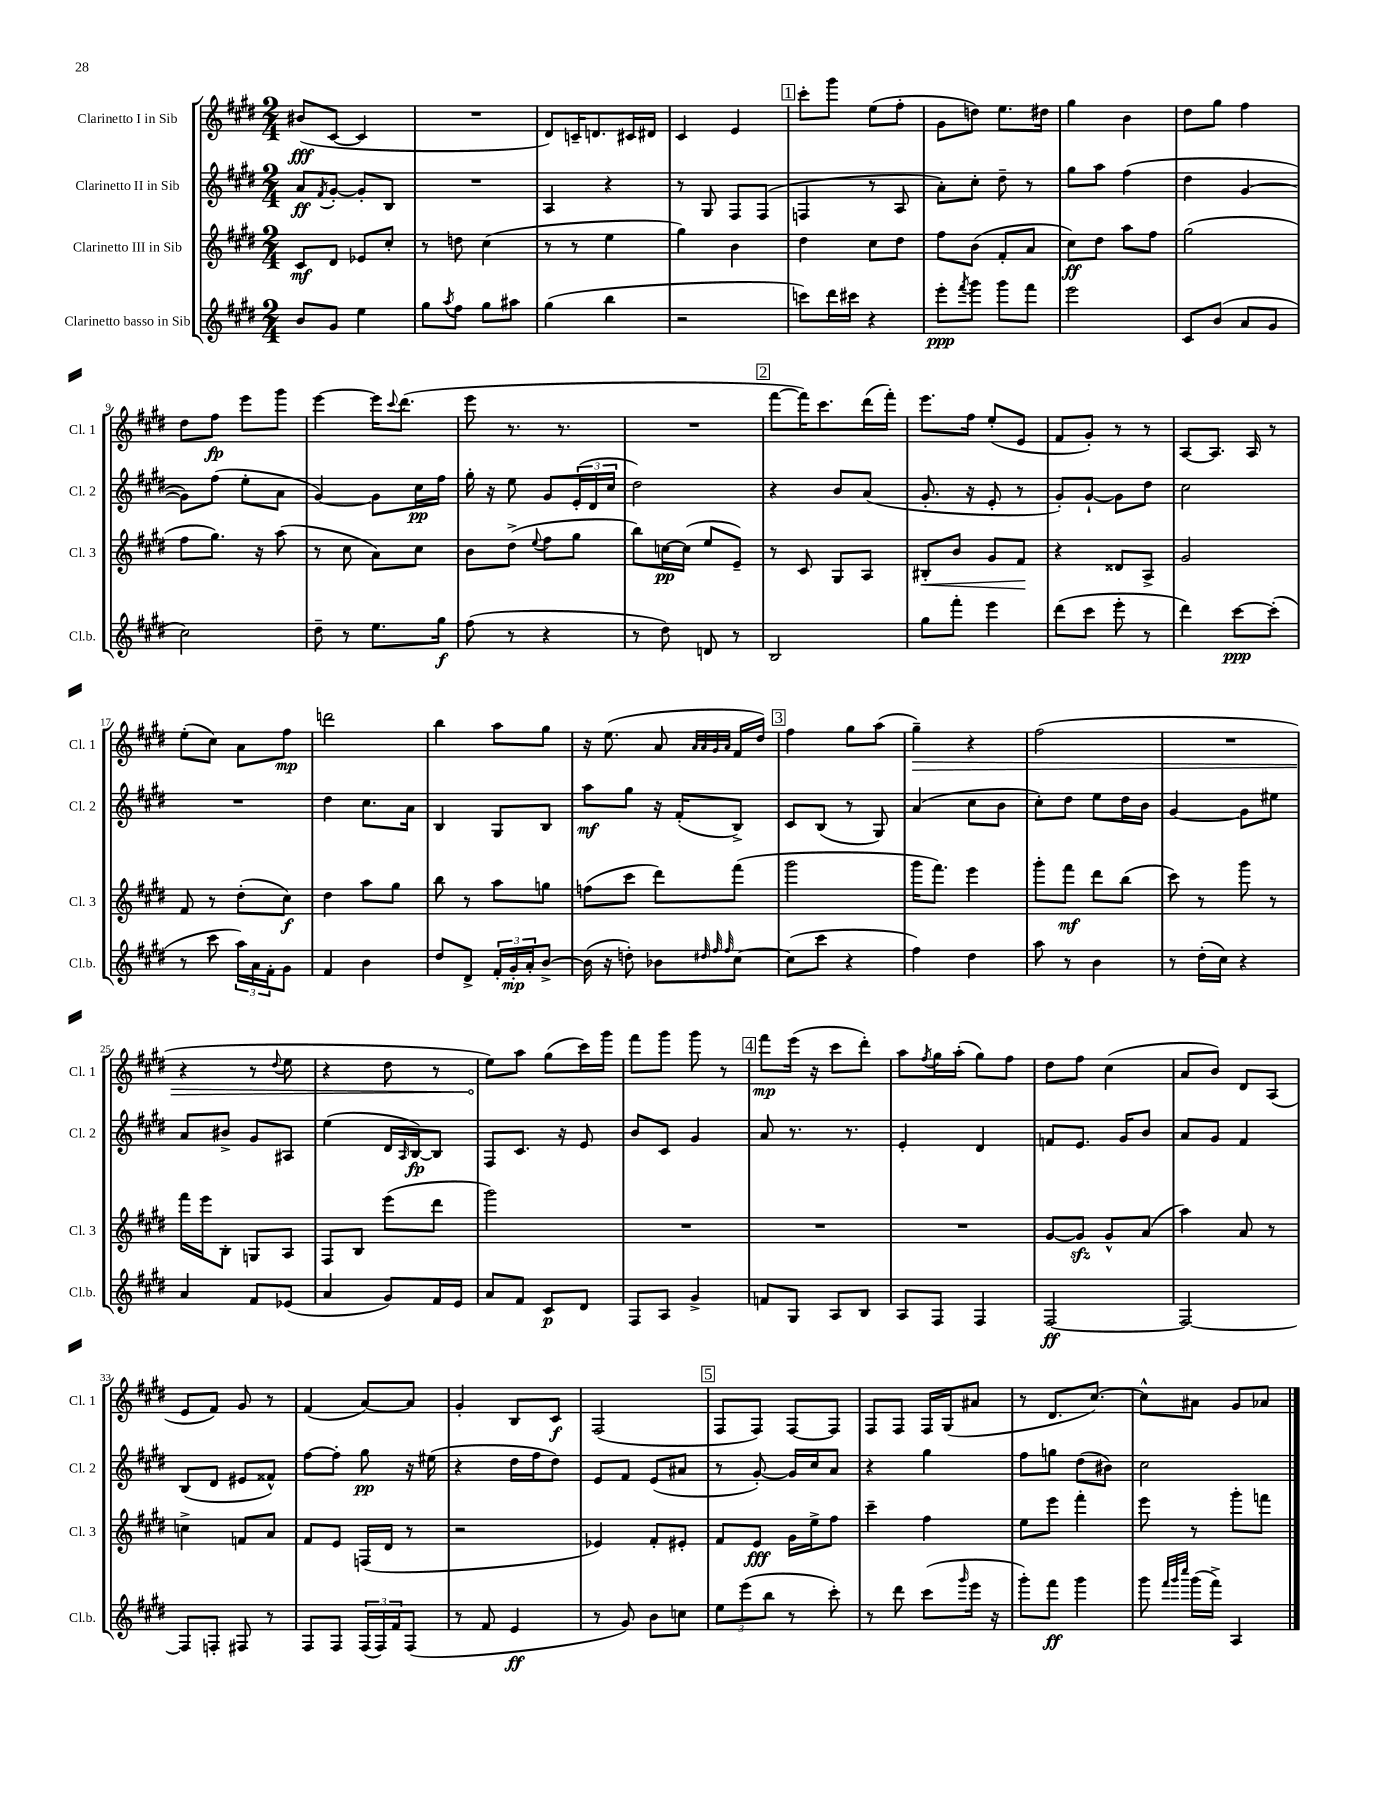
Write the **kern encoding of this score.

**kern	**dynam	**kern	**dynam	**kern	**dynam	**kern	**dynam
*part4	*part4	*part3	*part3	*part2	*part2	*part1	*part1
*staff4	*staff4	*staff3	*staff3	*staff2	*staff2	*staff1	*staff1
*I"Clarinetto basso in Sib	*	*I"Clarinetto III in Sib	*	*I"Clarinetto II in Sib	*	*I"Clarinetto I in Sib	*
*I'Cl.b.	*	*I'Cl. 3	*	*I'Cl. 2	*	*I'Cl. 1	*
*clefG2	*	*clefG2	*	*clefG2	*	*clefG2	*
*k[f#c#g#d#]	*	*k[f#c#g#d#]	*	*k[f#c#g#d#]	*	*k[f#c#g#d#]	*
*M2/4	*	*M2/4	*	*M2/4	*	*M2/4	*
=1	=1	=1	=1	=1	=1	=1	=1
8b/L	.	8c#/L	mf	8a/L	ff	(8b#X/L	fff
.	.	.	.	8qf#/	.	.	.
8g#/J	.	8d#/J	.	[8g#'/J	.	[8c#/J	.
4ee\	.	8e-X/L	.	8g#'/L]	.	4c#/]	.
.	.	8cc#'/J	.	8B/J	.	.	.
=2	=2	=2	=2	=2	=2	=2	=2
8gg#\L	.	8r	.	2r	.	2r	.
8qaa/	.	.	.	.	.	.	.
8ff#\J	.	8ddn\	.	.	.	.	.
8gg#\L	.	(4cc#\	.	.	.	.	.
8aa#X\J	.	.	.	.	.	.	.
=3	=3	=3	=3	=3	=3	=3	=3
(4gg#\	.	8r	.	4A/	.	8d#/L)	.
.	.	8r	.	.	.	16cn~/K	.
.	.	.	.	.	.	8.dn/	.
4bb\	.	4ee\	.	4r	.	.	.
.	.	.	.	.	.	16c#X/L	.
.	.	.	.	.	.	16d#X/JJ	.
=4	=4	=4	=4	=4	=4	=4	=4
2r	.	4gg#\)	.	8r	.	4c#/	.
.	.	.	.	8G#/	.	.	.
.	.	4b\	.	8F#/L	.	4e/	.
.	.	.	.	(8F#/J	.	.	.
!!LO:REH:place=s1:t=1
=5	=5	=5	=5	=5	=5	=5	=5
8cccn\L)	.	4dd#\	.	4Fn/	.	8ccc#'\L	.
16ddd#\L	.	.	.	.	.	8ggg#\J	.
16ccc#X\JJ	.	.	.	.	.	.	.
4r	.	8cc#\L	.	8r	.	(8ee\L	.
.	.	8dd#\J	.	8A/	.	8ff#'\J	.
=6	=6	=6	=6	=6	=6	=6	=6
8eee'\L	ppp	8ff#\L	.	8a'\L)	.	8g#\L	.
8qfff#/	.	.	.	.	.	.	.
8ggg#\J	.	(8b\J	.	8cc#'\J	.	8ddn\J)	.
8ggg#\L	.	8f#'/L	.	8dd#~\	.	8.ee\L	.
8fff#\J	.	8a/J	.	8r	.	.	.
.	.	.	.	.	.	16dd#X\Jk	.
=7	=7	=7	=7	=7	=7	=7	=7
2eee\	.	8cc#\L)	ff	8gg#\L	.	4gg#\	.
.	.	8dd#\J	.	8aa\J	.	.	.
.	.	8aa\L	.	(4ff#\	.	4b\	.
.	.	8ff#\J	.	.	.	.	.
=8	=8	=8	=8	=8	=8	=8	=8
8c#/L	.	(2gg#\	.	4dd#\	.	8dd#\L	.
(8b/J	.	.	.	.	.	8gg#\J	.
8a/L	.	.	.	[4g#/	.	4ff#\	.
8g#/J	.	.	.	.	.	.	.
!!LO:LB:g=z
=9	=9	=9	=9	=9	=9	=9	=9
2cc#\)	.	8ff#\L	.	8g#\L])	.	8dd#\L	.
.	.	8.gg#\J)	.	(8ff#\J	.	8ff#\J	fp
.	.	.	.	8ee'\L	.	8eee\L	.
.	.	16r	.	.	.	.	.
.	.	(8aa\	.	8a\J	.	8ggg#\J	.
=10	=10	=10	=10	=10	=10	=10	=10
8dd#~\	.	8r	.	[4g#/)	.	[4eee\	.
8r	.	8cc#\	.	.	.	.	.
8.ee\L	.	8a\L)	.	8g#\L]	.	16eee\KL]	.
.	.	.	.	.	.	8qqccc#/	.
.	.	.	.	.	.	(8.ddd#\J	.
.	.	8cc#\J	.	16cc#\L	pp	.	.
16gg#\Jk	f	.	.	16ff#\JJ	.	.	.
=11	=11	=11	=11	=11	=11	=11	=11
(8ff#\	.	8b\L	.	16gg#'\	.	8eee\	.
.	.	.	.	16r	.	.	.
8r	.	(8dd#^\J	.	8ee\	.	8.r	.
.	.	8qqee/	.	.	.	.	.
4r	.	8ff#\L	.	8g#/L	.	.	.
.	.	.	.	.	.	8.r	.
.	.	8gg#\J	.	(24e'/L	.	.	.
.	.	.	.	24d#/	.	.	.
.	.	.	.	24cc#/JJ	.	.	.
=12	=12	=12	=12	=12	=12	=12	=12
8r	.	8bb\L)	.	2dd#\)	.	2r	.
8dd#\)	.	[16ccn\L	pp	.	.	.	.
.	.	(16cc\JJ]	.	.	.	.	.
8dn/	.	8ee/L	.	.	.	.	.
8r	.	8e~/J)	.	.	.	.	.
!!LO:REH:place=s1:t=2
=13	=13	=13	=13	=13	=13	=13	=13
2B/	.	8r	.	4r	.	[8fff#\L	.
.	.	8c#/	.	.	.	16fff#\K])	.
.	.	.	.	.	.	8.ccc#\	.
.	.	8G#/L	.	8b/L	.	.	.
.	.	8A/J	.	(8a/J	.	(16ddd#\L	.
.	.	.	.	.	.	16fff#'\JJ)	.
=14	=14	=14	=14	=14	=14	=14	=14
!	!	!	!LO:HP:b	!	!	!	!
8gg#\L	.	8B#X'/L	<	8.g#'/	.	8.eee\L	.
8fff#'\J	.	8b/J	.	.	.	.	.
.	.	.	.	16r	.	16ff#\Jk	.
4eee\	.	8g#/L	.	8e'/	.	(8ee'/L	.
.	.	8f#/J	.	8r	.	8e/J	.
.	.	.	[	.	.	.	.
=15	=15	=15	=15	=15	=15	=15	=15
(8ddd#\L	.	4r	.	8g#'/L)	.	8f#/L	.
8ccc#\J	.	.	.	[8g#`/J	.	8g#'/J)	.
8eee'\	.	8d##X/L	.	8g#\L]	.	8r	.
8r	.	8A^/J	.	8dd#\J	.	8r	.
=16	=16	=16	=16	=16	=16	=16	=16
4ddd#\)	.	2g#/	.	2cc#\	.	[8A/L	.
.	.	.	.	.	.	8.A/J]	.
[8ccc#\L	ppp	.	.	.	.	.	.
.	.	.	.	.	.	16A/	.
(8ccc#'\J]	.	.	.	.	.	8r	.
!!LO:LB:g=z
=17	=17	=17	=17	=17	=17	=17	=17
8r	.	8f#/	.	2r	.	(8ee'\L	.
8ccc#\	.	8r	.	.	.	8cc#\J)	.
24aa\LL)	.	(8dd#'\L	.	.	.	8a\L	.
24a\	.	.	.	.	.	.	.
24f#'\J	.	.	.	.	.	.	.
8g#\J	.	8cc#\J)	f	.	.	8ff#\J	mp
=18	=18	=18	=18	=18	=18	=18	=18
4f#/	.	4dd#\	.	4dd#\	.	2dddn\	.
4b\	.	8aa\L	.	8.cc#\L	.	.	.
.	.	8gg#\J	.	.	.	.	.
.	.	.	.	16a\Jk	.	.	.
=19	=19	=19	=19	=19	=19	=19	=19
8dd#/L	.	8bb\	.	4B/	.	4bb\	.
8d#^/J	.	8r	.	.	.	.	.
24f#'/LL	.	8aa\L	.	8G#/L	.	8aa\L	.
24g#'/	mp	.	.	.	.	.	.
24a'/J	.	.	.	.	.	.	.
[8b^/J	.	8ggn\J	.	8B/J	.	8gg#\J	.
=20	=20	=20	=20	=20	=20	=20	=20
(16b\]	.	(8ffn\L	.	8aa\L	mf	16r	.
16r	.	.	.	.	.	(8.ee\	.
8ddn'\)	.	8ccc#\J	.	8gg#\J	.	.	.
8b-X\L	.	8ddd#\L)	.	16r	.	8a/	.
.	.	.	.	(16f#'/KL	.	.	.
.	.	.	.	.	.	32qqa/LLL	.
32qqdd#X/	.	.	.	.	.	32qqa/	.
32qqff#/	.	.	.	.	.	32qqg#/	.
32qqff#/	.	.	.	.	.	32qqa/JJJ	.
[8cc#\J	.	(8fff#\J	.	8B^/J)	.	16f#/LL	.
.	.	.	.	.	.	16dd#/JJ)	.
!!LO:REH:place=s1:t=3
=21	=21	=21	=21	=21	=21	=21	=21
(8cc#\L]	.	2ggg#\	.	8c#/L	.	4ff#\	.
8ccc#\J	.	.	.	(8B/J	.	.	.
4r	.	.	.	8r	.	8gg#\L	.
.	.	.	.	8G#/)	.	(8aa\J	.
=22	=22	=22	=22	=22	=22	=22	=22
!	!	!	!	!	!	!	!LO:HP:b
4ff#\)	.	16ggg#\KL	.	(4a/	.	4gg#~\)	>
.	.	8.fff#\J)	.	.	.	.	.
4dd#\	.	4eee\	.	8cc#\L	.	4r	.
.	.	.	.	8b\J	.	.	.
=23	=23	=23	=23	=23	=23	=23	=23
8aa\	.	8ggg#'\L	.	8cc#'\L)	.	(2ff#\	.
8r	.	8fff#\J	mf	8dd#\J	.	.	.
4b\	.	8ddd#\L	.	8ee\L	.	.	.
.	.	(8bb\J	.	16dd#\L	.	.	.
.	.	.	.	16b\JJ	.	.	.
=24	=24	=24	=24	=24	=24	=24	=24
8r	.	8ccc#\)	.	[4g#/	.	2r	.
(16dd#'\LL	.	8r	.	.	.	.	.
16cc#\JJ)	.	.	.	.	.	.	.
4r	.	8ggg#\	.	8g#\L]	.	.	.
.	.	8r	.	8ee#X\J	.	.	.
!!LO:LB:g=z
=25	=25	=25	=25	=25	=25	=25	=25
4a/	.	16fff#\LL	.	8a/L	.	4r	.
.	.	16eee\J	.	.	.	.	.
.	.	8B'\J	.	8b#X^/J	.	.	.
8f#/L	.	8Gn/L	.	8g#/L	.	8r	.
.	.	.	.	.	.	8qqdd#/	.
(8e-X/J	.	8A/J	.	8A#X/J	.	8ee\	.
=26	=26	=26	=26	=26	=26	=26	=26
4a/	.	8F#/L	.	(4ee\	.	4r	.
.	.	8B/J	.	.	.	.	.
8g#/L)	.	(8eee\L	.	16d#/LL	.	8dd#\	.
.	.	.	.	16qqA/	.	.	.
.	.	.	.	[16B/J)	fp	.	.
16f#/L	.	8ddd#\J	.	8B/J]	.	8r	.
16e/JJ	.	.	.	.	.	.	.
=27	=27	=27	=27	=27	=27	=27	=27
8a/L	.	2ggg#\)	.	8F#/L	.	8ee\L)	.
8f#/J	.	.	.	8.c#/J	.	8aa\J	]
8c#/L	p	.	.	.	.	(8gg#\L	.
.	.	.	.	16r	.	.	.
8d#/J	.	.	.	8e/	.	16ccc#\L)	.
.	.	.	.	.	.	16ggg#\JJ	.
=28	=28	=28	=28	=28	=28	=28	=28
8F#/L	.	2r	.	8b/L	.	8fff#\L	.
8A/J	.	.	.	8c#/J	.	8ggg#\J	.
4g#^/	.	.	.	4g#/	.	8ggg#\	.
.	.	.	.	.	.	8r	.
!!LO:REH:place=s1:t=4
=29	=29	=29	=29	=29	=29	=29	=29
8fn/L	.	2r	.	8a/	.	8fff#\L	mp
8G#/J	.	.	.	8.r	.	(16eee\Jk	.
.	.	.	.	.	.	16r	.
8A/L	.	.	.	.	.	8ccc#\L	.
.	.	.	.	8.r	.	.	.
8B/J	.	.	.	.	.	8ddd#'\J)	.
=30	=30	=30	=30	=30	=30	=30	=30
8A/L	.	2r	.	4e'/	.	8aa\L	.
.	.	.	.	.	.	8qff#/	.
8F#/J	.	.	.	.	.	16gg#\L	.
.	.	.	.	.	.	(16aa'\JJ	.
4F#/	.	.	.	4d#/	.	8gg#\L)	.
.	.	.	.	.	.	8ff#\J	.
=31	=31	=31	=31	=31	=31	=31	=31
[2F#/	ff	[8g#/L	.	8fn/L	.	8dd#\L	.
.	.	8g#zz/J]	.	8.e/J	.	8ff#\J	.
.	.	8g#^^/L	.	.	.	(4cc#\	.
.	.	.	.	16g#/KL	.	.	.
.	.	(8a/J	.	8b/J	.	.	.
=32	=32	=32	=32	=32	=32	=32	=32
2F#/_	.	4aa\)	.	8a/L	.	8a/L	.
.	.	.	.	8g#/J	.	8b/J)	.
.	.	8a/	.	4f#/	.	8d#/L	.
.	.	8r	.	.	.	(8A/J	.
!!LO:LB:g=z
=33	=33	=33	=33	=33	=33	=33	=33
8F#/L]	.	4ccn^\	.	(8B/L	.	8e/L	.
8Fn'/J	.	.	.	8d#/J	.	8f#/J)	.
8F#X/	.	8fn/L	.	8e#X/L	.	8g#/	.
8r	.	8a/J	.	8f##X^^/J)	.	8r	.
=34	=34	=34	=34	=34	=34	=34	=34
8F#/L	.	8f#/L	.	[8ff#\L	.	(4f#/	.
8F#/J	.	8e/J	.	8ff#'\J]	.	.	.
(24F#/LL	.	(16Fn/LL	.	8gg#\	pp	[8a/L)	.
24F#/)	.	.	.	.	.	.	.
.	.	16d#/JJ	.	.	.	.	.
24f#/J	.	.	.	.	.	.	.
(8F#/J	.	8r	.	16r	.	8a/J]	.
.	.	.	.	(16ee#X\	.	.	.
=35	=35	=35	=35	=35	=35	=35	=35
8r	.	2r	.	4r	.	4g#'/	.
8f#/	.	.	.	.	.	.	.
4e/	ff	.	.	16dd#\LL	.	8B/L	.
.	.	.	.	16ff#\J	.	.	.
.	.	.	.	8dd#\J)	.	8c#/J	f
=36	=36	=36	=36	=36	=36	=36	=36
8r	.	4e-X/)	.	8e/L	.	(2F#/	.
8g#/)	.	.	.	8f#/J	.	.	.
8b\L	.	8f#'/L	.	(8e/L	.	.	.
8ccn\J	.	8e#X'/J	.	8a#X/J	.	.	.
!!LO:REH:place=s1:t=5
=37	=37	=37	=37	=37	=37	=37	=37
12ee\L	.	8f#/L	.	8r	.	8F#/L	.
(12eee\	.	.	.	.	.	.	.
.	.	8e/J	fff	[8g#'/)	.	8F#/J)	.
12bb\J	.	.	.	.	.	.	.
8r	.	16g#\LL	.	16g#/LL]	.	[8F#/L	.
.	.	16ee^\J	.	16cc#/J	.	.	.
8ccc#'\)	.	8ff#\J	.	8a/J	.	8F#/J]	.
=38	=38	=38	=38	=38	=38	=38	=38
8r	.	4ccc#~\	.	4r	.	8F#/L	.
8ddd#\	.	.	.	.	.	8F#/J	.
(8ccc#\L	.	4ff#\	.	4gg#\	.	16F#/LL	.
.	.	.	.	.	.	(16G#/J	.
16qqggg#/	.	.	.	.	.	.	.
16eee\Jk	.	.	.	.	.	8a#X/J	.
16r	.	.	.	.	.	.	.
=39	=39	=39	=39	=39	=39	=39	=39
8ggg#'\L)	.	8ee\L	.	8ff#\L	.	8r	.
8fff#\J	ff	8eee\J	.	8ggn\J	.	8.d#/L	.
4ggg#\	.	4fff#'\	.	(8dd#\L	.	.	.
.	.	.	.	.	.	[8.cc#/J)	.
.	.	.	.	8b#X\J)	.	.	.
=40	=40	=40	=40	=40	=40	=40	=40
8ggg#\	.	8eee\	.	2cc#\	.	8cc#^^\L]	.
32qqfff#/LLL	.	.	.	.	.	.	.
32qqggg#/	.	.	.	.	.	.	.
32qqcccc#/JJJ	.	.	.	.	.	.	.
(16ggg#\LL	.	8r	.	.	.	8a#X\J	.
16fff#^\JJ)	.	.	.	.	.	.	.
4A/	.	8ggg#'\L	.	.	.	8g#/L	.
.	.	8fffn\J	.	.	.	8a-X/J	.
==	==	==	==	==	==	==	==
*-	*-	*-	*-	*-	*-	*-	*-
